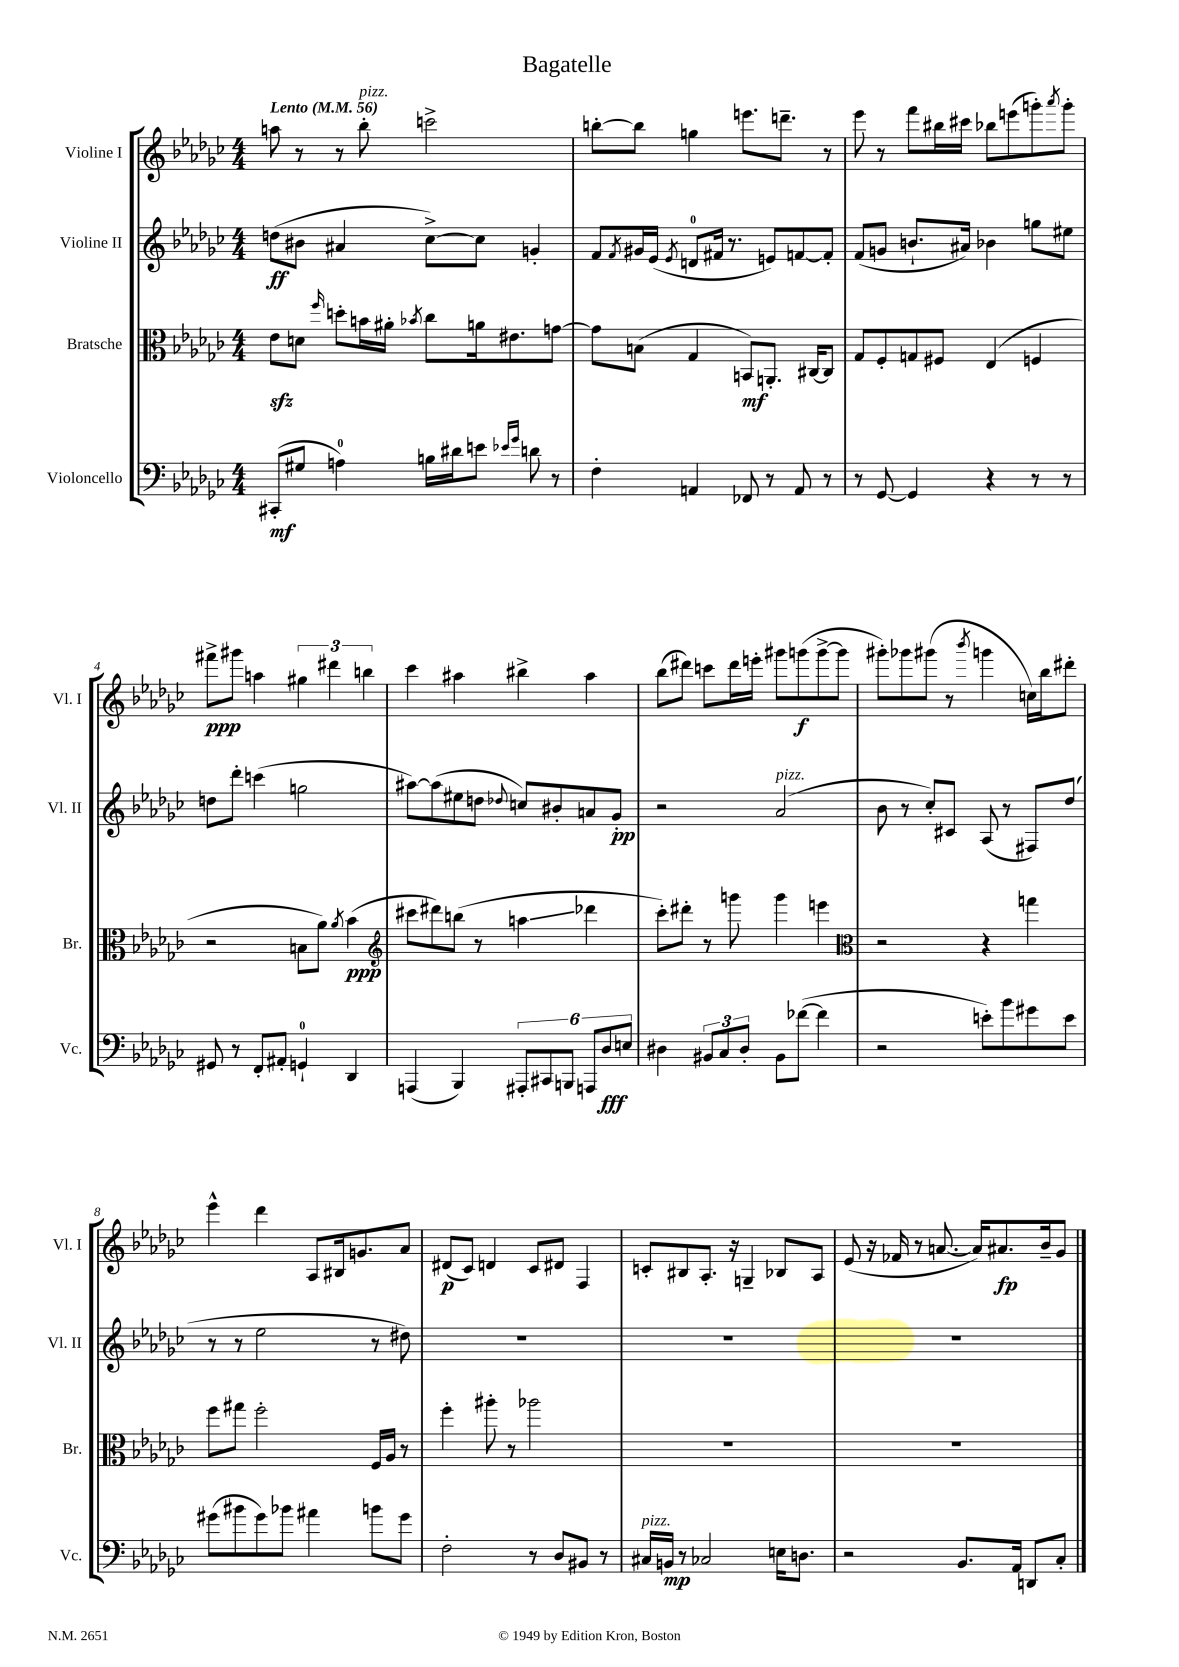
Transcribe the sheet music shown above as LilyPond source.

\header { title = "Bagatelle" }
<<
\new StaffGroup <<
\new Staff = "s0" \with { instrumentName = "Violine I" shortInstrumentName = "Vl. I" } {
    \clef treble \key ges \major \numericTimeSignature \time 4/4 \tempo "Lento" 4 = 56
    a''8 r8 r8 bes''8-.^\markup { \italic "pizz." } c'''2-> |
    b''8~-. b''8 g''4 e'''8. d'''8.-- r8 |
    ees'''8 r8 f'''8 bis''16 cis'''16 bes''8 e'''8( g'''8-.) \acciaccatura { aes'''8 } g'''8-. |
    fis'''8->\ppp gis'''8 a''4 \tuplet 3/2 { gis''4 dis'''4 b''4 } |
    ces'''4 ais''4 bis''4-> ais''4 |
    bes''8( dis'''8) c'''8 dis'''16 e'''16-. gis'''8 g'''8\f( g'''8~-> g'''8 |
    gis'''8-.) ges'''8 gis'''8( r8 \acciaccatura { bes'''8 } g'''4 c''16) bes''16 dis'''8-. |
    ees'''4-^ des'''4 aes8 bis16 g'8. aes'8 |
    dis'8\p( ces'8) d'4 ces'8 dis'8 f4 |
    c'8-. bis8 aes8.-. r16 g4-- bes8 aes8 |
    ees'8( r16 fes'16 r8 a'8.~ a'16) ais'8.\fp bes'16-- ges'8 \bar "|." |
}
\new Staff = "s1" \with { instrumentName = "Violine II" shortInstrumentName = "Vl. II" } {
    \clef treble \key ges \major \numericTimeSignature \time 4/4
    d''8\ff( bis'8 ais'4 ces''8~->) ces''8 g'4-. |
    f'8 \acciaccatura { f'8 } gis'16 ees'16( \acciaccatura { ees'8 } d'8-0 fis'16 r8. e'8) f'8~ f'8-. |
    f'8( g'8 b'8.-! ais'16) bes'4 g''8 eis''8 |
    d''8 des'''8-. c'''4( g''2 |
    ais''8~) ais''8( eis''8 d''8 \appoggiatura { des''8 } c''8) bis'8-. a'8 ges'8-.\pp |
    r2 aes'2^\markup { \italic "pizz." }( |
    bes'8 r8 ces''8-.) cis'8 aes8( r8 fis8) des''8( |
    r8 r8 ees''2 r8 dis''8) |
    R1 |
    R1 |
    R1 \bar "|." |
}
\new Staff = "s2" \with { instrumentName = "Bratsche" shortInstrumentName = "Br." } {
    \clef alto \key ges \major \numericTimeSignature \time 4/4
    ees'8\sfz d'8 \grace { f''16 } d''8-. b'16 ais'16-. \acciaccatura { bes'8 } ces''8 a'16 eis'8. g'8~ |
    g'8 b8( ges4 b,8\mf) a,8.-. cis16~ cis8 |
    ges8 f8-. g8 fis8 ees4( f4 |
    r2 b8 aes'8) \acciaccatura { aes'8 } bes'4\ppp( |
    \clef treble cis'''8 dis'''8) b''8( r8 a''4\glissando des'''4 |
    ces'''8-.) dis'''8-. r8 g'''8 g'''4 e'''4 |
    \clef alto r2 r4 g''4 |
    f''8 gis''8 f''2-. f16 aes16 r8 |
    f''4-. ais''8-. r8 aes''2 |
    R1 |
    R1 \bar "|." |
}
\new Staff = "s3" \with { instrumentName = "Violoncello" shortInstrumentName = "Vc." } {
    \clef bass \key ges \major \numericTimeSignature \time 4/4
    cis,8-.\mf( gis8 a4-0) b16 dis'16 e'8 \grace { ees'16 ges'16 } d'8 r8 |
    f4-. a,4 fes,8 r8 a,8 r8 |
    r8 ges,8~ ges,4 r4 r8 r8 |
    gis,8 r8 f,8-. ais,8-. g,4-0-! des,4 |
    a,,4( bes,,4) \tuplet 6/4 { ais,,8-. cis,8 b,,8 a,,8 des8\fff e8 } |
    dis4 \tuplet 3/2 { bis,8 ces8 dis8-. } bis,8 fes'8~( fes'4 |
    r2 e'8-.) bes'8 gis'8 e'8 |
    gis'8( bis'8 gis'8) bes'8 ais'4 b'8 gis'8 |
    f2-. r8 des8 bis,8 r8 |
    cis16^\markup { \italic "pizz." } b,16\mp r8 ces2 e16 d8. |
    r2 bes,8. aes,16 d,8 ces8-. \bar "|." |
}
>>
>>
